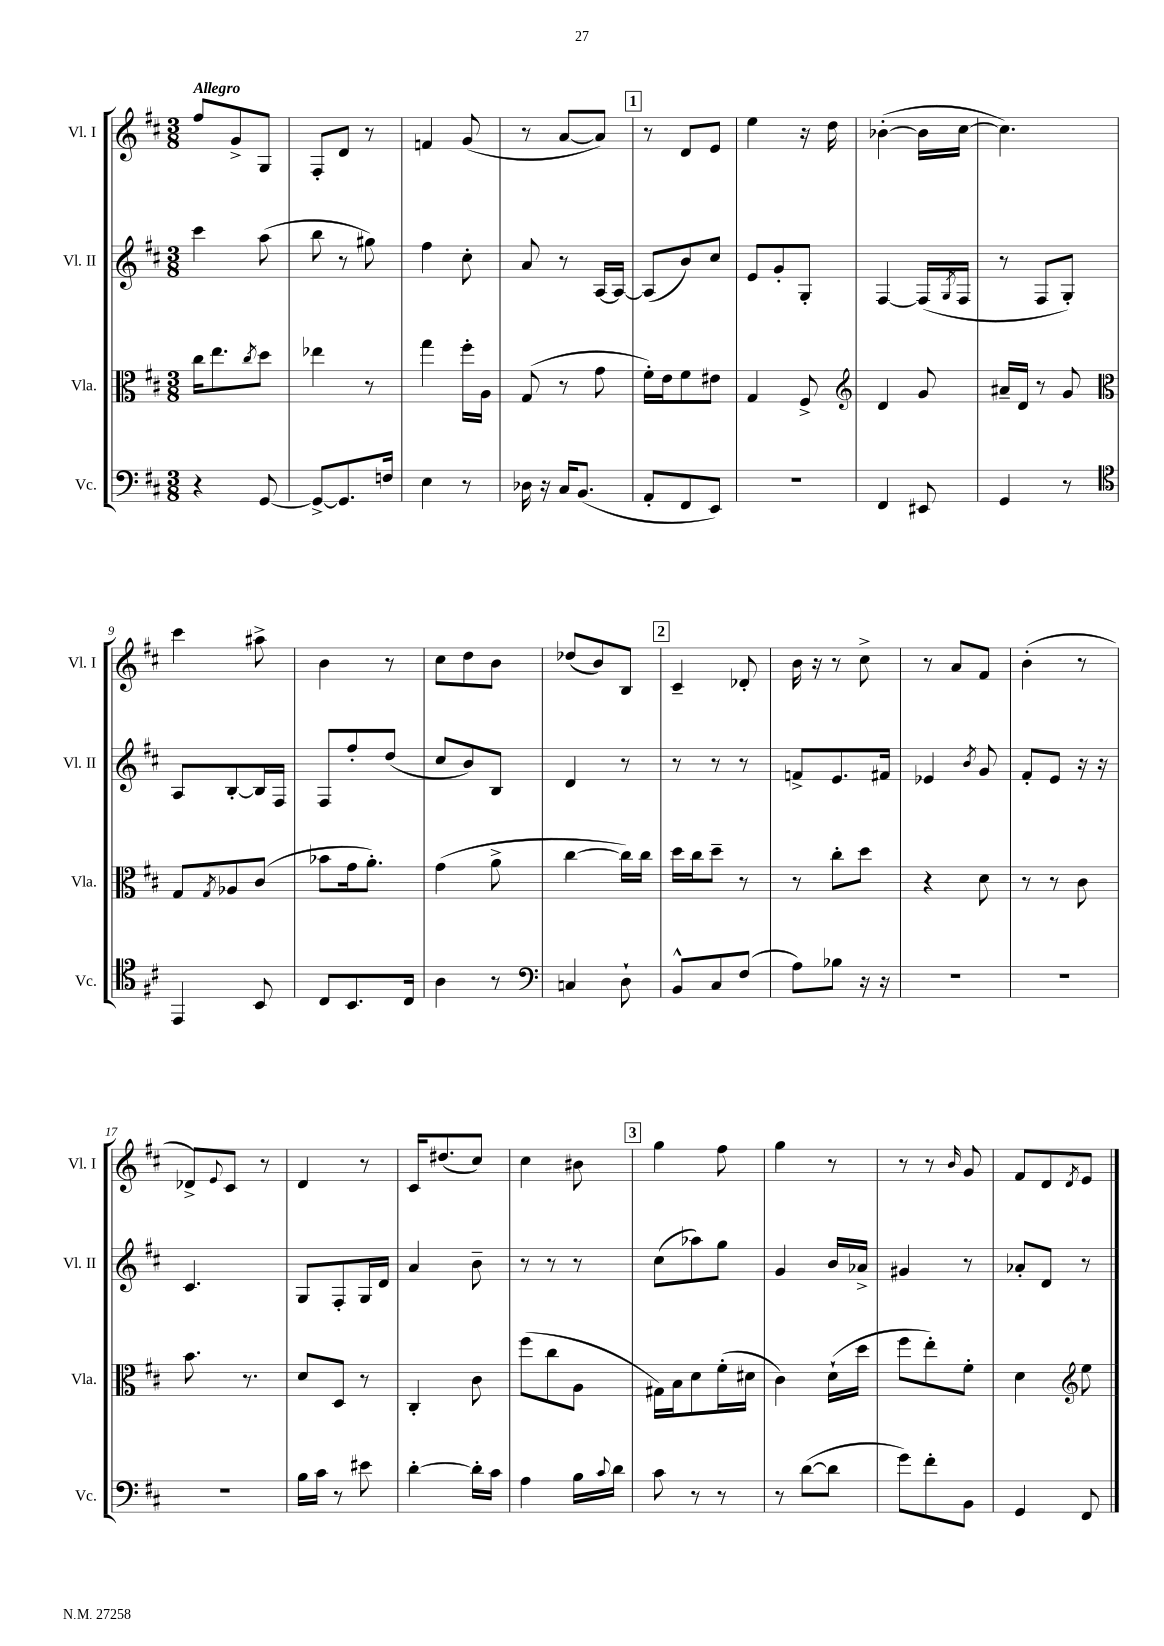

**kern	**kern	**kern	**kern
*staff4	*staff3	*staff2	*staff1
*clefF4	*clefC3	*clefG2	*clefG2
*k[f#c#]	*k[f#c#]	*k[f#c#]	*k[f#c#]
*M3/8	*M3/8	*M3/8	*M3/8
4r	16cc#	4ccc#	8ff#
.	8.ee	.	.
.	.	.	8g^
.	8qcc#	.	.
[8GG	8dd	(8aa	8G
=	=	=	=
8GG^_	4ee-	8bb	8F#'
8.GG]	.	8r	8d
.	8r	8gg#)	8r
16F	.	.	.
=	=	=	=
4E	4gg	4ff#	4f
8r	16ff#'	8cc#'	(8g
.	16A	.	.
=	=	=	=
16D-	(8G	8a	8r
16r	.	.	.
16C#	8r	8r	[8a
(8.BB	.	.	.
.	8g	[16A	8a])
.	.	16A_	.
=	=	=	=
8AA'	16f#')	(8A]	8r
.	16e	.	.
8FF#	8f#	8b)	8d
8EE)	8e#	8cc#	8e
=	=	=	=
4.r	4G	8e	4ee
.	.	8g'	.
.	8F#^	8G'	16r
.	.	.	16dd
=	=	=	=
*	*clefG2	*	*
4FF#	4d	[4F#	([4b-'
8EE#	8g	(16F#]	16b-]
.	.	8qG	.
.	.	16F#	[16cc#
=	=	=	=
4GG	16a#~	8r	4.cc#])
.	16d	.	.
.	8r	8F#	.
8r	8g	8G')	.
=	=	=	=
*clefC4	*clefC3	*	*
4EE	8G	8A	4ccc#
.	8qG	.	.
.	8A-	[8B'	.
8BB	(8c#	16B]	8aa#^
.	.	16F#	.
=	=	=	=
8C#	8b-	8F#	4b
8.BB	16g	8ff#'	.
.	8.a')	.	.
.	.	(8dd	8r
16C#	.	.	.
=	=	=	=
4A	(4g	8cc#	8cc#
.	.	8b)	8dd
8r	8a^	8B	8b
=	=	=	=
*clefF4	*	*	*
4C	[4cc#	4d	(8dd-
.	.	.	8b)
8D`	16cc#])	8r	8B
.	16cc#	.	.
=	=	=	=
8BB^^	16dd	8r	4c#~
.	16cc#	.	.
8C#	8dd~	8r	.
(8F#	8r	8r	8d-'
=	=	=	=
8A)	8r	8f^	16b
.	.	.	16r
8B-	8cc#'	8.e	8r
16r	8dd	.	8cc#^
16r	.	16f#	.
=	=	=	=
4.r	4r	4e-	8r
.	.	.	8a
.	.	8qb	.
.	8d	8g	8f#
=	=	=	=
4.r	8r	8f#'	(4b'
.	8r	8e	.
.	8c#	16r	8r
.	.	16r	.
=	=	=	=
4.r	8.b	4.c#	8d-^)
.	.	.	8qqe
.	.	.	8c#
.	8.r	.	.
.	.	.	8r
=	=	=	=
16B	8d	8G	4d
16c#	.	.	.
8r	8D	8F#'	.
8e#	8r	16G	8r
.	.	16d	.
=	=	=	=
[4d'	4C#'	4a	16c#
.	.	.	(8.dd#
16d']	8c#	8b~	8cc#)
16c#	.	.	.
=	=	=	=
4A	(8ff#	8r	4cc#
.	8cc#	8r	.
16B	8A	8r	8b#
8qqc#	.	.	.
16d	.	.	.
=	=	=	=
8c#	16G#)	(8cc#	4gg
.	16B	.	.
8r	8d	8aa-)	.
8r	(16f#'	8gg	8ff#
.	16d#	.	.
=	=	=	=
8r	4c#)	4g	4gg
([8d	.	.	.
8d]	(16d`	16b	8r
.	16dd	16a-^	.
=	=	=	=
8g)	8ff#	4g#	8r
8f#'	8ee')	.	8r
.	.	.	16qqb
8BB	8f#'	8r	8g
=	=	=	=
4GG	4d	8a-'	8f#
.	.	8d	8d
*	*clefG2	*	*
.	.	.	8qd
8FF#	8ee	8r	8e
==	==	==	==
*-	*-	*-	*-
